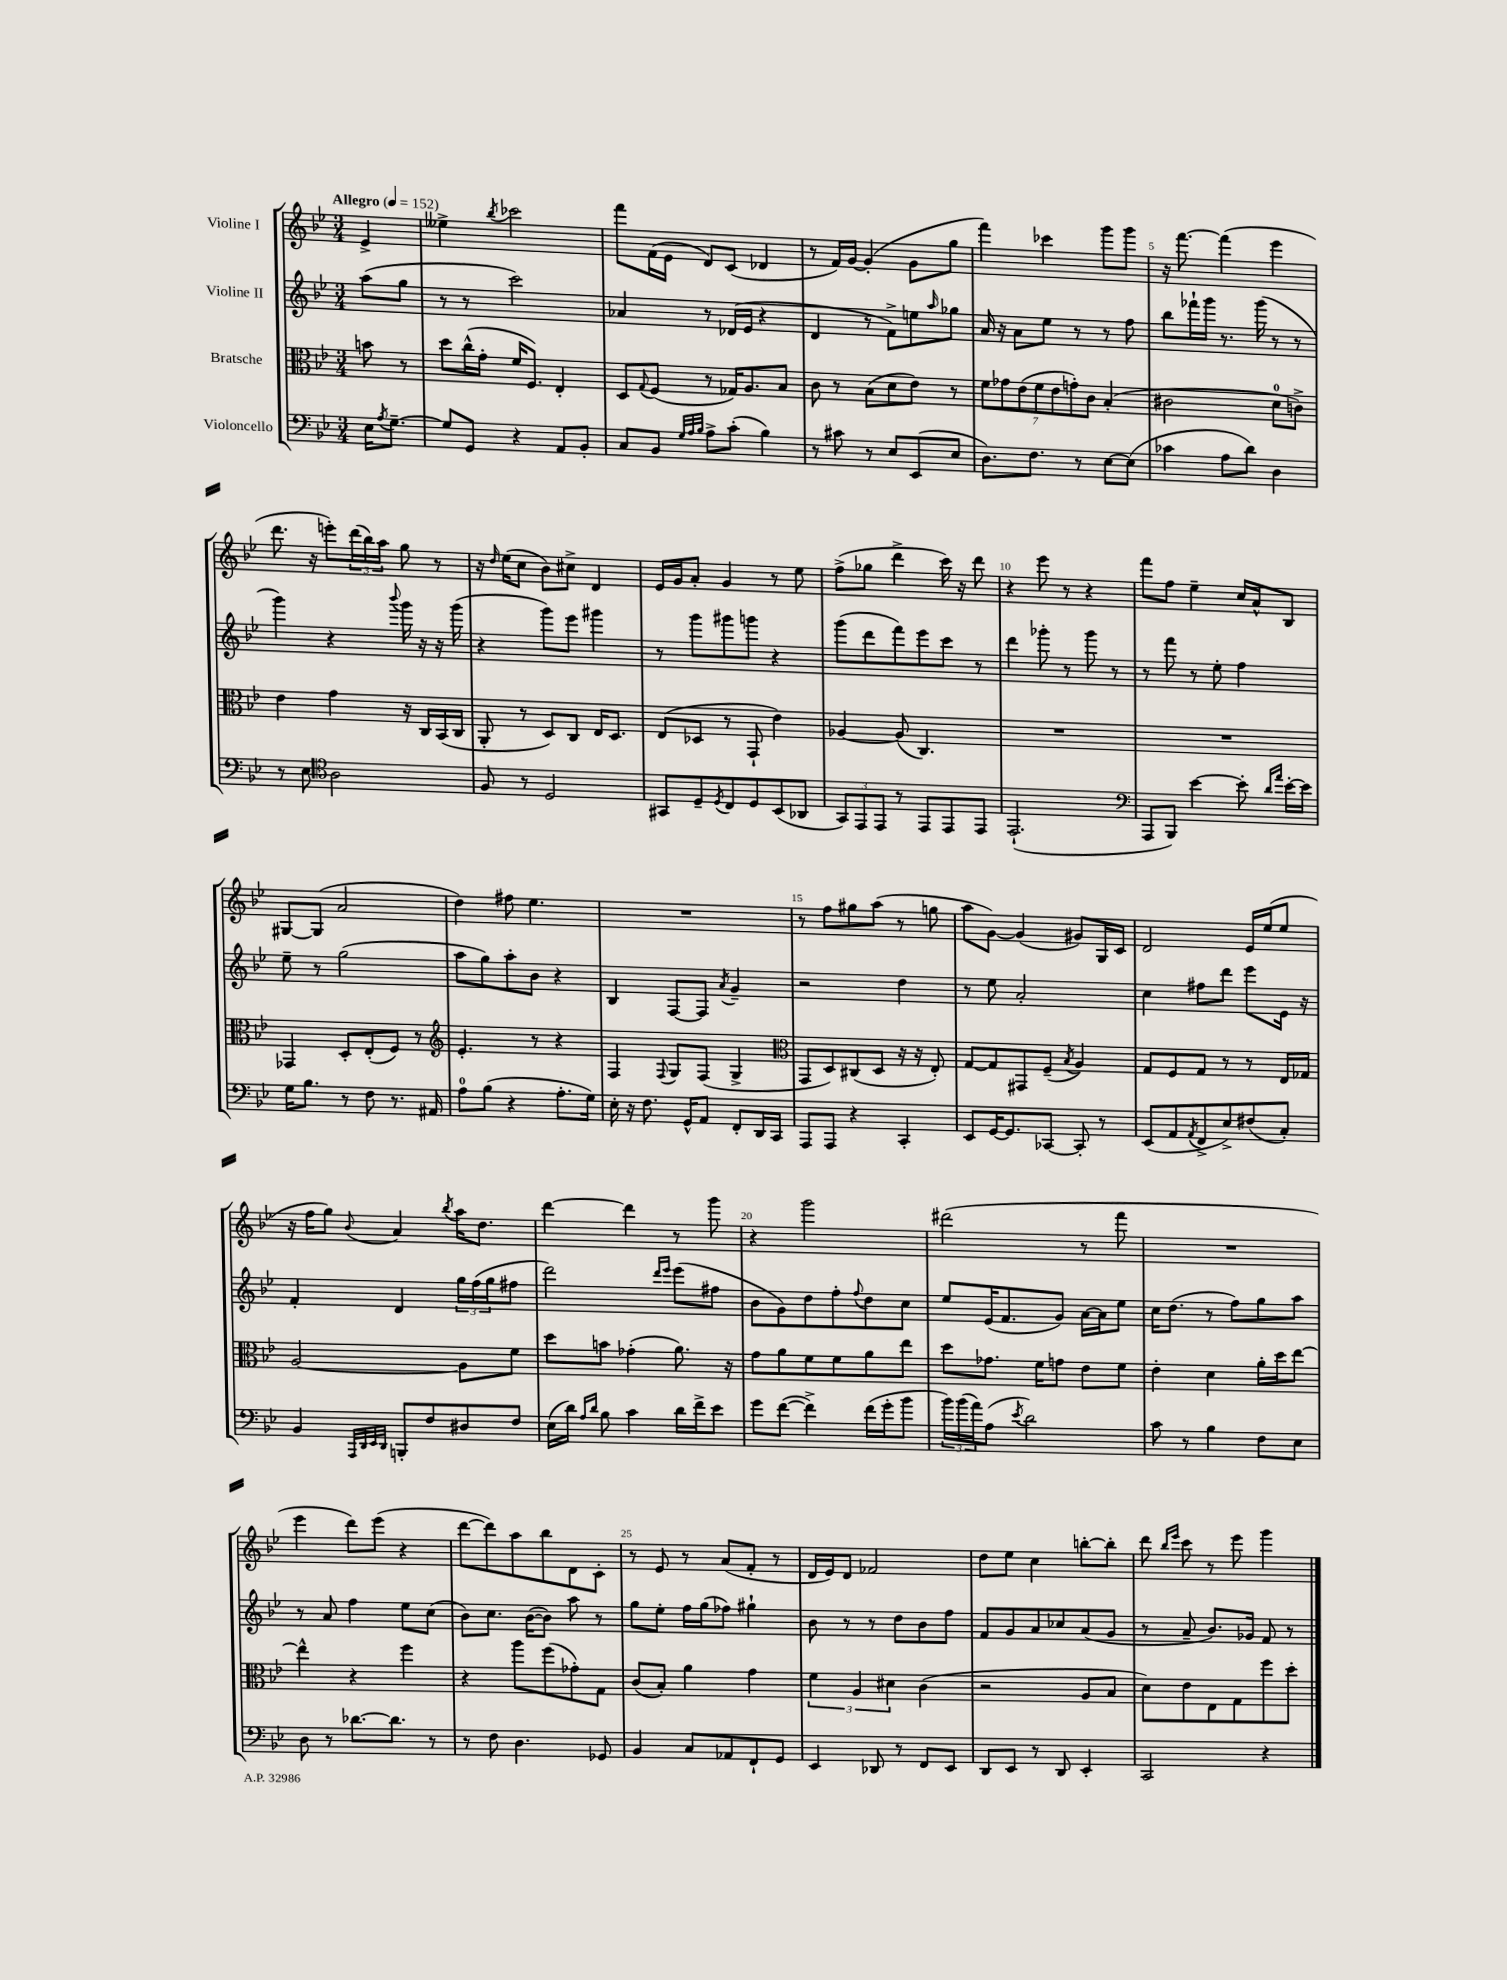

**kern	**kern	**kern	**kern
*part4	*part3	*part2	*part1
*staff4	*staff3	*staff2	*staff1
*I"Violoncello	*I"Bratsche	*I"Violine II	*I"Violine I
*clefF4	*clefC3	*clefG2	*clefG2
*k[b-e-]	*k[b-e-]	*k[b-e-]	*k[b-e-]
*M3/4	*M3/4	*M3/4	*M3/4
*MM152	*MM152	*MM152	*MM152
=	=	=	=
!	!	!	!LO:TX:a:B:t=Allegro
16E-\KL	8bn\	(8aa\L	4e-^/
8qA/	.	.	.
[8.G~\J	.	.	.
.	8r	8gg\J	.
=1	=1	=1	=1
8G/L]	8dd\L	8r	4ee--X^\
8GG/J	(16cc^^\L	8r	.
.	16g'\JJ	.	.
.	.	.	8qbb-/
4r	16f/KL	2ccc\)	2ccc-X\
.	8.F/J)	.	.
8AA/L	4E-'/	.	.
8BB-'/J	.	.	.
=2	=2	=2	=2
8C/L	8D/L	4a-X/	8fff\L
.	8qqG/	.	.
8BB-/J	(8F/J	.	(16f\L
.	.	.	16e-\JJ
32qqG/LLL	.	.	.
32qqA/	.	.	.
32qqB-/JJJ	.	.	.
8A^\L	8r	8r	8d/L)
(8c'\J	16G-X/KL)	(16d-X/LL	(8c/J
.	8.A/	16e-/JJ	.
4B-\)	.	4r	4d-X/
.	8B-/J	.	.
=3	=3	=3	=3
8r	8c\	4d/	8r
8c#X\	8r	.	16f/LL)
.	.	.	[16g/JJ
8r	(8B-\L	8r	(4g'/]
8E-/L	8d\	8f^\L)	.
(8EE-/	8e-\J)	8een\	8g\L
.	.	16qqaa/	.
8E-/J	8r	8gg-X\J	8gg\J
=4	=4	=4	=4
8.D\L)	14f\L	16a/	4fff\)
.	.	16r	.
.	14g-X\	.	.
.	.	8a\L	.
.	(14e-\	.	.
8.F\J	.	.	.
.	14f\	.	.
.	.	8ee-\J	4ccc-X\
.	14e-\	.	.
.	14gn'\)	.	.
8r	.	8r	.
.	14c\J	.	.
[8E-\L	(4B-'/	8r	8ggg\L
(8E-\J]	.	8ff\	8ggg\J
=5	=5	=5	=5
4c-X\	2c#X\	8bb-\L	16r
.	.	.	[8.fff\
.	.	16fff-X`\L	.
.	.	16ggg\JJ	.
8A\L	.	8.r	(4fff\]
8d\J)	.	.	.
.	.	(16ggg\	.
4D\	8d\L	8r	4eee-\
.	8cn^\J)	8r	.
!!LO:LB:g=z
=6	=6	=6	=6
8r	4e-\	4ggg\)	8.ddd\
8E-\	.	.	.
.	.	.	16r
*clefC4	*	*	*
2A\	4g\	4r	8eeen'\L)
.	.	.	(24ddd\L
.	.	.	24bb-\)
.	.	.	24aa\JJ
.	.	8qqbbb-/	.
.	16r	16ggg\	8gg\
.	16C/LL	16r	.
.	(16BB-/	16r	8r
.	16C/JJ	(16ggg\	.
=7	=7	=7	=7
8F/	8AA'/	4r	16r
.	.	.	16qqdd/
.	.	.	(16ee-\KL
8r	8r	.	8cc\J
2D/	8D/L)	8ggg\L)	8b-\L)
.	8C/J	8eee-\J	8cc#X^\J
.	16E-/KL	4ggg#X\	4d/
.	8.D/J	.	.
=8	=8	=8	=8
8GG#X/L	(8E-/L	8r	16e-/LL
.	.	.	16g/J
8D~/	8D-X/J	8ggg\L	8a'/J
8qD/	.	.	.
8C/	8r	8ggg#X\	4g/
8D/	8GG`/	8gggn\J	.
(8BB-/	4e-\)	4r	8r
8AA-X/J	.	.	8ee-\
=9	=9	=9	=9
12GG/L)	[4A-X/	(8ggg\L	(8ff^\L
12EE-/	.	.	.
.	.	8ddd\	8gg-X\J
12EE-/J	.	.	.
8r	(8A-/]	8fff\)	4ddd^\
8EE-/L	4.C/)	8eee-\	.
8EE-/	.	8ccc\J	16ccc\)
.	.	.	16r
8EE-/J	.	8r	8ddd\
=10	=10	=10	=10
(2.EE-`/	2.r	4ddd\	4r
.	.	8ggg-X'\	8eee-\
.	.	8r	8r
.	.	8ggg-\	4r
.	.	8r	.
=11	=11	=11	=11
*clefF4	*	*	*
8AAA/L	2.r	8r	8fff\L
8BBB-/J)	.	8fff\	8ff\J
[4e-\	.	8r	4ee-~\
.	.	8ee-'\	.
8e-'\]	.	4ff\	16cc/LL
.	.	.	16a^^/J
16qqd/LL	.	.	.
16qqa/JJ	.	.	.
[16e-'\LL	.	.	8B-/J
16e-\JJ]	.	.	.
!!LO:LB:g=z
=12	=12	=12	=12
16G\KL	4GG-X/	8ee-~\	[8G#X/L
8.B-\J	.	.	.
.	.	8r	(8G#/J]
8r	8D'/L	(2gg\	2a/
8F\	(8E-'/	.	.
8.r	8F/J)	.	.
.	8r	.	.
16AA#X/	.	.	.
=13	=13	=13	=13
*	*clefG2	*	*
8A\L	4.e-'/	8aa\L	4dd\)
(8B-\J	.	8gg\)	.
4r	.	8aa'\	8ff#X\
.	8r	8b-\J	4.ee-\
8.A'\L	4r	4r	.
16G\Jk)	.	.	.
=14	=14	=14	=14
16E-'\	4F/	4B-/	2.r
16r	.	.	.
8.F\	.	.	.
.	8qqF/	.	.
.	8G/L	[8F/L	.
16GG^^/KL	.	.	.
8AA/J	(8F/J	8F/J]	.
.	.	8qa/	.
8FF'/L	4G^/	4g~/	.
16DD/L	.	.	.
16CC/JJ	.	.	.
=15	=15	=15	=15
*	*clefC3	*	*
8AAA/L	8GG/L	2r	8r
8AAA/J	8D/)	.	8ff\L
4r	(8C#X/	.	8gg#X\
.	8D/J	.	(8aa\J
4CC'/	16r	4dd\	8r
.	16r	.	.
.	8E-'/)	.	8ggn\
=16	=16	=16	=16
8EE-/L	[8G/L	8r	8aa\L
[16GG/K	8G/]	8ee-\	[8g\J)
8.GG/]	.	.	.
.	8GG#X/	2a'/	(4g/]
[8CC-X/J	(8F~/J	.	.
.	8qB-/	.	.
8CC-'/]	4A/)	.	8g#X/L)
8r	.	.	16G/L
.	.	.	16c/JJ
=17	=17	=17	=17
(8EE-/L	8G/L	4cc\	2d/
8AA/	8F/	.	.
8qAA/	.	.	.
8FF^/	8G/J	8ff#X\L	.
8E-^/)	8r	8ddd\J	.
(8F#X/	8r	8eee-\L	16e-/LL
.	.	.	(16ee-/J
8C'/J)	16E-/LL	16e-\Jk	8ee-/J
.	16G-X/JJ	16r	.
!!LO:LB:g=z
=18	=18	=18	=18
4BB-/	[2A/	4f'/	16r
.	.	.	16ff\KL
.	.	.	8gg\J)
32qqAAA/LLL	.	.	.
32qqDD/	.	.	.
32qqEE-/	.	.	.
32qqDD/JJJ	.	.	8qqb-/
8BBBn'/L	.	4d/	4a/
8F/	.	.	.
.	.	.	8qbb-/
8D#X/	8A\L]	24gg\LL	16aa\KL
.	.	(24ff\	.
.	.	.	8.dd\J
.	.	24gg\J	.
8F/J	8f\J	8ff#X\J	.
=19	=19	=19	=19
(16E-\LL	8dd\L	2ddd\)	[4ddd\
16d\JJ)	.	.	.
16qqA/LL	.	.	.
16qqd/JJ	.	.	.
8B-\	8bn\J	.	.
4c\	(4g-X'\	.	4ddd\]
.	.	16qqddd/LL	.
.	.	16qqeee-/JJ	.
16d\LL	8.a\)	(8eee-\L	8r
16f^\J	.	.	.
8e-\J	.	8ff#X\J	8ggg\
.	16r	.	.
=20	=20	=20	=20
8g\L	8g\L	8b-\L	4r
([8f\J	8a\	8g\)	.
4f^\])	8f\	8dd\	2ggg\
.	8f\	8ff'\	.
.	.	8qqff/	.
(16f\LL	8a\	8dd\	.
16g'\J	.	.	.
8b-\J	8ee-\J	8cc\J	.
=21	=21	=21	=21
24b-\LL)	8dd\L	8ee-/L	(2ddd#X\
(24b-\	.	.	.
24a\J)	.	.	.
(8A\J	8.g-X\J	(16e-/K	.
.	.	8.f/	.
8qe-/	.	.	.
2d\)	.	.	.
.	16f\KL	.	.
.	8gn\J	8g/J)	.
.	8e-\L	[16a\LL	8r
.	.	16a\J]	.
.	8f\J	8ee-\J	8fff\
=22	=22	=22	=22
8c\	4e-'\	16cc\KL	2.r
.	.	(8.dd\J	.
8r	.	.	.
4B-\	4d\	8r	.
.	.	8ff\L)	.
8F\L	16a'\LL	8gg\	.
.	16dd\J	.	.
8E-\J	[8ee-\J	8aa\J	.
!!LO:LB:g=z
=23	=23	=23	=23
8D\	4ee-^^\]	8r	4eee-\
8r	.	8a/	.
[8.d-X\L	4r	4ff\	8ddd\L)
.	.	.	(8eee-\J
8.d-\J]	.	.	.
.	4ff\	8ee-\L	4r
8r	.	(8cc\J	.
=24	=24	=24	=24
8r	4r	8b-\L)	[8ddd\L
8F\	.	8.cc\J	8ddd\])
4.D\	8aa\L	.	8aa\
.	.	([16b-\KL	.
.	(8ff\	8b-\J])	8bb-\
.	8g-X'\)	8aa\	8d\
8GG-X/	8G\J	8r	8c'\J
=25	=25	=25	=25
4BB-/	(8c/L	8gg\L	8r
.	8B-'/J)	8ee-'\J	8e-/
8C/L	4a\	16ff\LL	8r
.	.	(16gg\J	.
8AA-X/	.	8ff-X\J)	(8a/L
8FF`/	4g\	4gg#X`\	8f'/J
8GG/J	.	.	8r
=26	=26	=26	=26
4EE-/	6f\	8b-\	16d/LL
.	.	.	16e-/J)
.	.	8r	8d/J
.	6A/	.	.
8DD-X/	.	8r	2f-X/
.	6d#X\	.	.
8r	.	8dd\L	.
8FF/L	(4c\	8b-\	.
8EE-/J	.	8ff\J	.
=27	=27	=27	=27
8DD/L	2r	8f/L	8dd\L
8EE-/J	.	8g/	8ee-\J
8r	.	8a/	4cc\
8DD/	.	8cc-X/	.
4EE-'/	8A/L	(8a/	[8bbn'\L
.	8B-/J	8g/J	8bb'\J]
=28	=28	=28	=28
2CC/	8d\L)	8r	8ddd\
.	.	.	16qqbb-/LL
.	.	.	16qqeee-/JJ
.	8e-\	8a~/	8ccc\
.	8E-\	8.b-/L)	8r
.	8G\	.	8eee-\
.	.	16g-X/Jk	.
4r	8ff\	8f/	4ggg\
.	8dd'\J	8r	.
==	==	==	==
*-	*-	*-	*-
